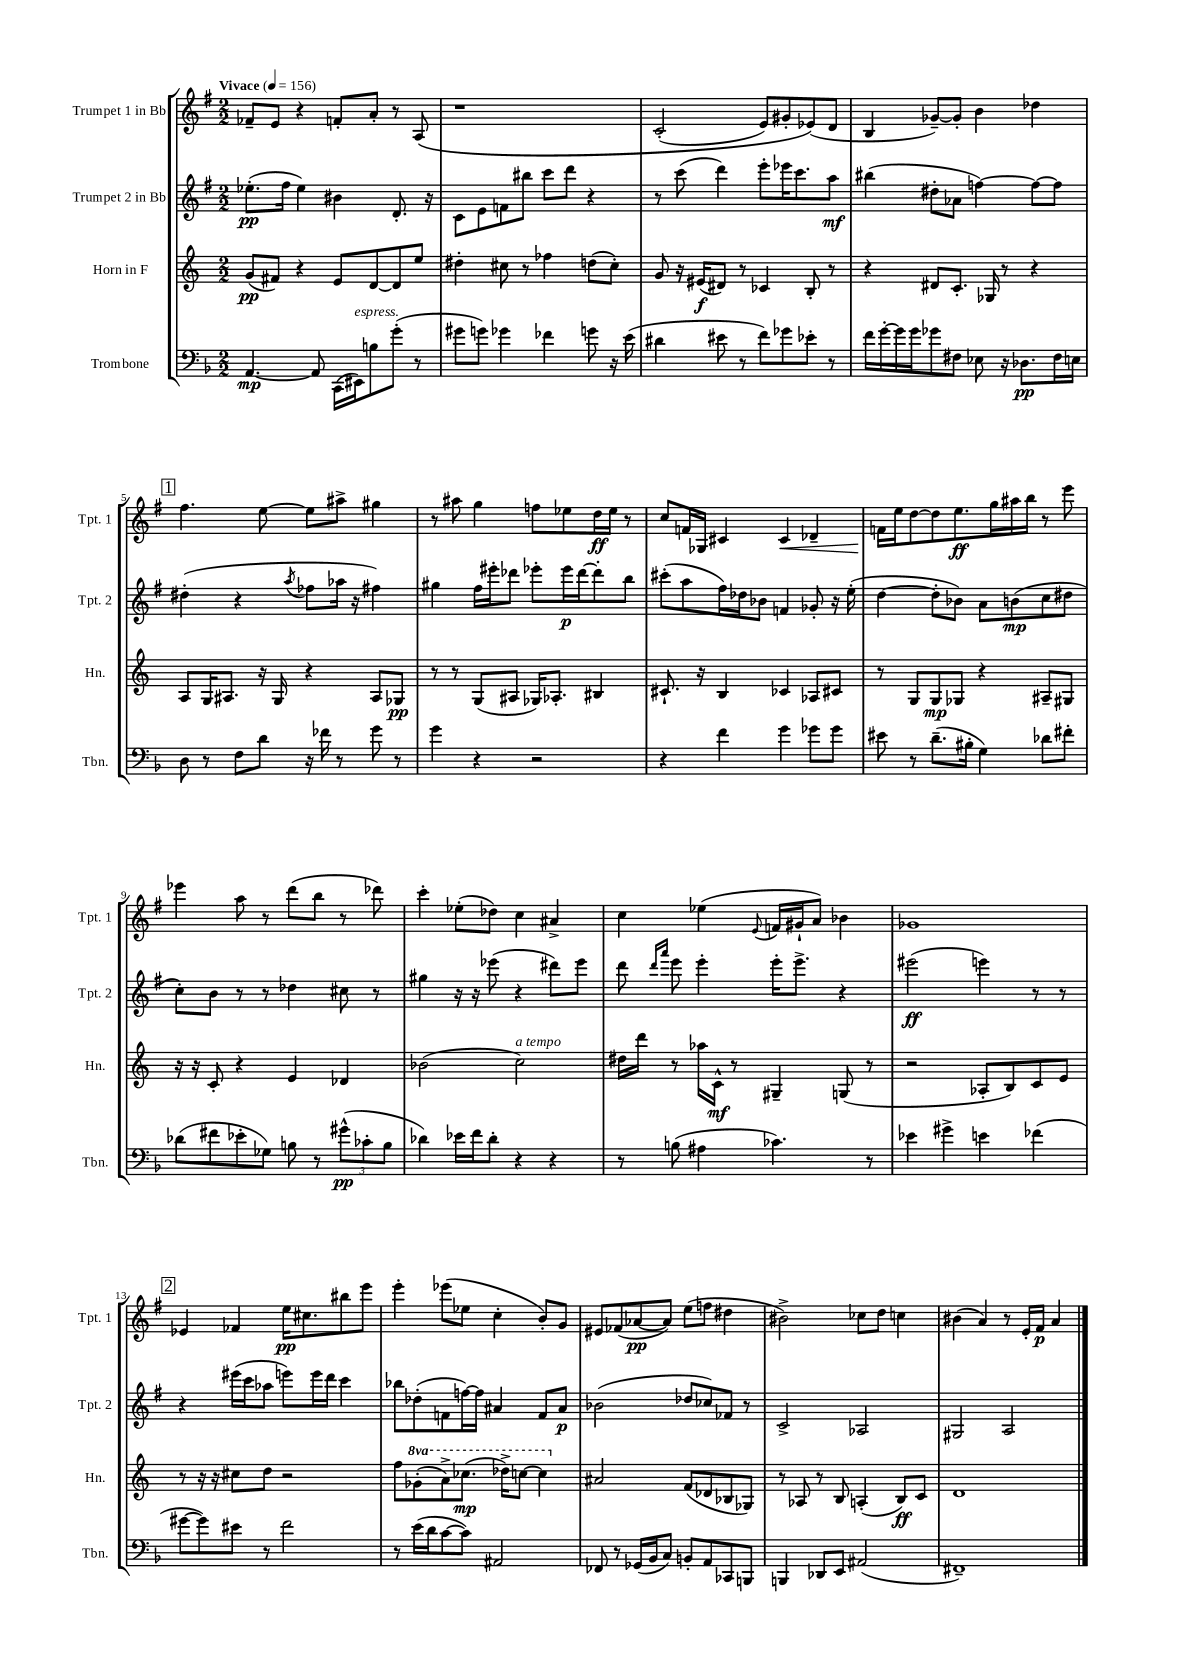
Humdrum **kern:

**kern	**kern	**kern	**kern
*staff4	*staff3	*staff2	*staff1
*clefF4	*clefG2	*clefG2	*clefG2
*k[b-]	*k[]	*k[f#]	*k[f#]
*M2/2	*M2/2	*M2/2	*M2/2
*MM156	*MM156	*MM156	*MM156
[4.AA/	(8g/L	(8.ee-'\L	8f-~/L
.	8f#/J)	.	8e/J
.	.	16ff#\Jk	.
.	4r	4ee-\)	4r
8AA/]	.	.	.
(16CC\LL	8e/L	4b#\	8f'/L
16EE#\J)	.	.	.
8B\	[8d/	.	8a'/J
(8g'\J	8d/]	8.d'/	8r
8r	8ee/J	.	&(8A/
.	.	16r	.
=	=	=	=
8g#\L	4dd#'\	8c\L	1r
8g\J)	.	8e\	.
4g-\	8cc#\	8f\	.
.	8r	8bb#\J	.
4f-\	4ff-\	8ccc\L	.
.	.	8ddd\J	.
8g\	(8dd\L	4r	.
16r	8cc#'\J)	.	.
(16e\	.	.	.
=	=	=	=
4d#\	8g/	8r	(2c'/
.	16r	(8ccc\	.
.	(16e#/LK	.	.
8e#\	8d#/J)	4ddd\)	.
8r	8r	.	.
8f\L)	4c-/	8eee'\L	8e/L)
8g-\	.	16eee-\K	8g#'/
.	.	8.ccc\	.
8e-'\J	8B'/	.	(8e-/&)
8r	8r	8aa\J	8d/J
=	=	=	=
16f\LL	4r	(4bb#\	4B/
[16g'\	.	.	.
16g\]	.	.	.
16g\J	.	.	.
8g-\	8d#/L	8dd#'\L	[8g-~/L)
8F#\J	8.c'/J	8a-\J	8g-'/]J
8E-\	.	[4ff\)	4b\
.	16G-/	.	.
16r	8r	.	.
8.D-\L	.	.	.
.	4r	8ff\_L	4dd-\
16F#\L	.	8ff\]J	.
16E\JJ	.	.	.
=	=	=	=
8D\	8A/L	(4dd#'\	4.ff#\
8r	16G/K	.	.
.	8.A#/J	.	.
8F\L	.	4r	.
8d\J	16r	.	[8ee\
.	16G/	.	.
.	.	8qaa/	.
16r	4r	8ff-\L	8ee\]L
16f-\	.	.	.
8r	.	16aa-\Jk	8aa#^\J
.	.	16r	.
8g\	8A#/L	4ff#\)	4gg#\
8r	8G-/J	.	.
=	=	=	=
4g\	8r	4gg#\	8r
.	8r	.	8aa#\
4r	(8G/L	16ff#\LL	4gg\
.	.	16eee#'\J	.
.	8A#/J	8ddd-\J	.
2r	16G-/LK)	8eee-'\L	8ff\L
.	8.A-'/J	.	.
.	.	16eee-\L	8ee-\
.	.	[16ddd-\J	.
.	4B#/	8ddd-'\]	16dd\L
.	.	.	16ee-\JJ
.	.	8bb\J	8r
=	=	=	=
4r	8.c#`/	(8ccc#'\L	8cc/L
.	.	8aa\	16f/L
.	16r	.	16G-/JJ
4f\	4B/	16ff#\L)	4c#/
.	.	16dd-\J	.
.	.	8b-\J	.
4g\	4c-/	4f/	4c#/
8g-\L	8A-/L	8g-'/	4d-~/
8g-\J	8c#/J	16r	.
.	.	(16ee'\	.
=	=	=	=
8e#\	8r	[4dd\	16f\LL
.	.	.	16ee\J
8r	8G/L	.	[8dd\
(8.d~\L	8G/	8dd'\]L	8dd\]
.	8G-/J	8b-\J)	8.ee\
16B#'\Jk	.	.	.
4G\)	4r	8a\L	.
.	.	.	16gg\L
.	.	(8b\	16aa#\
.	.	.	16bb\JJ
8d-\L	8A#~/L	8cc\	8r
8f#'\J	8G#/J	8dd#\J	8eee\
=	=	=	=
(8d-\L	16r	8cc'\L)	4eee-\
.	16r	.	.
8f#\	8c'/	8b\J	.
8e-'\	4r	8r	8aa\
8G-\J)	.	8r	8r
8B\	4e/	4dd-\	(8ddd\L
8r	.	.	8bb\J
(12g#^^\L	4d-/	8cc#\	8r
12c-'\	.	.	.
.	.	8r	8ddd-\)
12B\J	.	.	.
=	=	=	=
4d-\)	(2b-\	4gg#\	4ccc'\
16e-\LL	.	16r	(8ee-'\L
16f\J	.	16r	.
8d-'\J	.	(8eee-\	8dd-\J)
4r	2cc\)	4r	4cc\
4r	.	8ddd#\L)	4a#^/
.	.	8eee-\J	.
=	=	=	=
8r	16dd#\LL	8ddd\	4cc\
.	16ddd\JJ	.	.
.	.	16qqddd/LL	.
.	.	16qqaaa/JJ	.
(8B\	8r	8eee\	.
4A#\	16aa-\LL	4eee'\	(4ee-\
.	16c^^\JJ	.	.
.	8r	.	.
.	.	.	8qqe/
4.c-\)	4G#~/	16eee'\LK	16f/LL
.	.	8.eee^\J	16g#`/J
.	.	.	8a/J)
.	(8G/	4r	4b-\
8r	8r	.	.
=	=	=	=
4e-\	2r	(2eee#\	1g-
4g#^\	.	.	.
4e\	8A-'/L	4eee\)	.
.	8B/)	.	.
(4f-\	8c/	8r	.
.	8e/J	8r	.
=	=	=	=
[8g#\L	8r	4r	4e-/
8g#\])	16r	.	.
.	16r	.	.
8e#\J	8cc#\L	(16eee#\LL	4f-/
.	.	16ccc\J	.
8r	8dd\J	8aa-\J	.
2f\	2r	8eee\L)	16ee\LK
.	.	.	8.cc#\
.	.	16eee\L	.
.	.	16ddd\JJ	.
.	.	4ccc\	8bb#\
.	.	.	8eee\J
=	=	=	=
8r	8ff\L	8bb-\L	4eee'\
(16e\LL	(8gg-'\	(8dd-'\	.
16d\J	.	.	.
[8c\	8aa^\)	8f\	(8eee-\L
8c\]J)	(8.ccc-\J	[16ff\L)	8ee-\J
.	.	16ff\]JJ	.
2AA#/	.	4a#/	4cc'\
.	16ddd-^\LK)	.	.
.	[8ccc\J	.	.
.	4ccc\]	8f/L	8b'/L)
.	.	8a#/J	8g/J
=	=	=	=
8FF-/	2a#/	(2b-\	8e#/L
8r	.	.	(8f-/
(16GG-/LL	.	.	[8a-/
16BB-/J	.	.	.
8C/J)	.	.	8a-/]J)
8BB'/L	(8f/L	8dd-/L	(8ee\L
8AA/	8d-/	8cc-/)	8ff\J
8CC-/	8B-/	8f-/J	4dd#\
8BBB/J	8G-/J)	8r	.
=	=	=	=
4BBB/	8r	2c^/	2b#^\)
.	8A-/	.	.
8DD-/L	8r	.	.
8EE/J	8B/	.	.
(2AA#/	(4A'/	2A-/	8cc-\L
.	.	.	8dd\J
.	8B/L)	.	4cc\
.	8c/J	.	.
=	=	=	=
1FF#~)	1d	2G#/	(4b#\
.	.	.	4a/)
.	.	2A/	8r
.	.	.	16e'/LL
.	.	.	16f#/JJ
.	.	.	4a/
==	==	==	==
*-	*-	*-	*-
